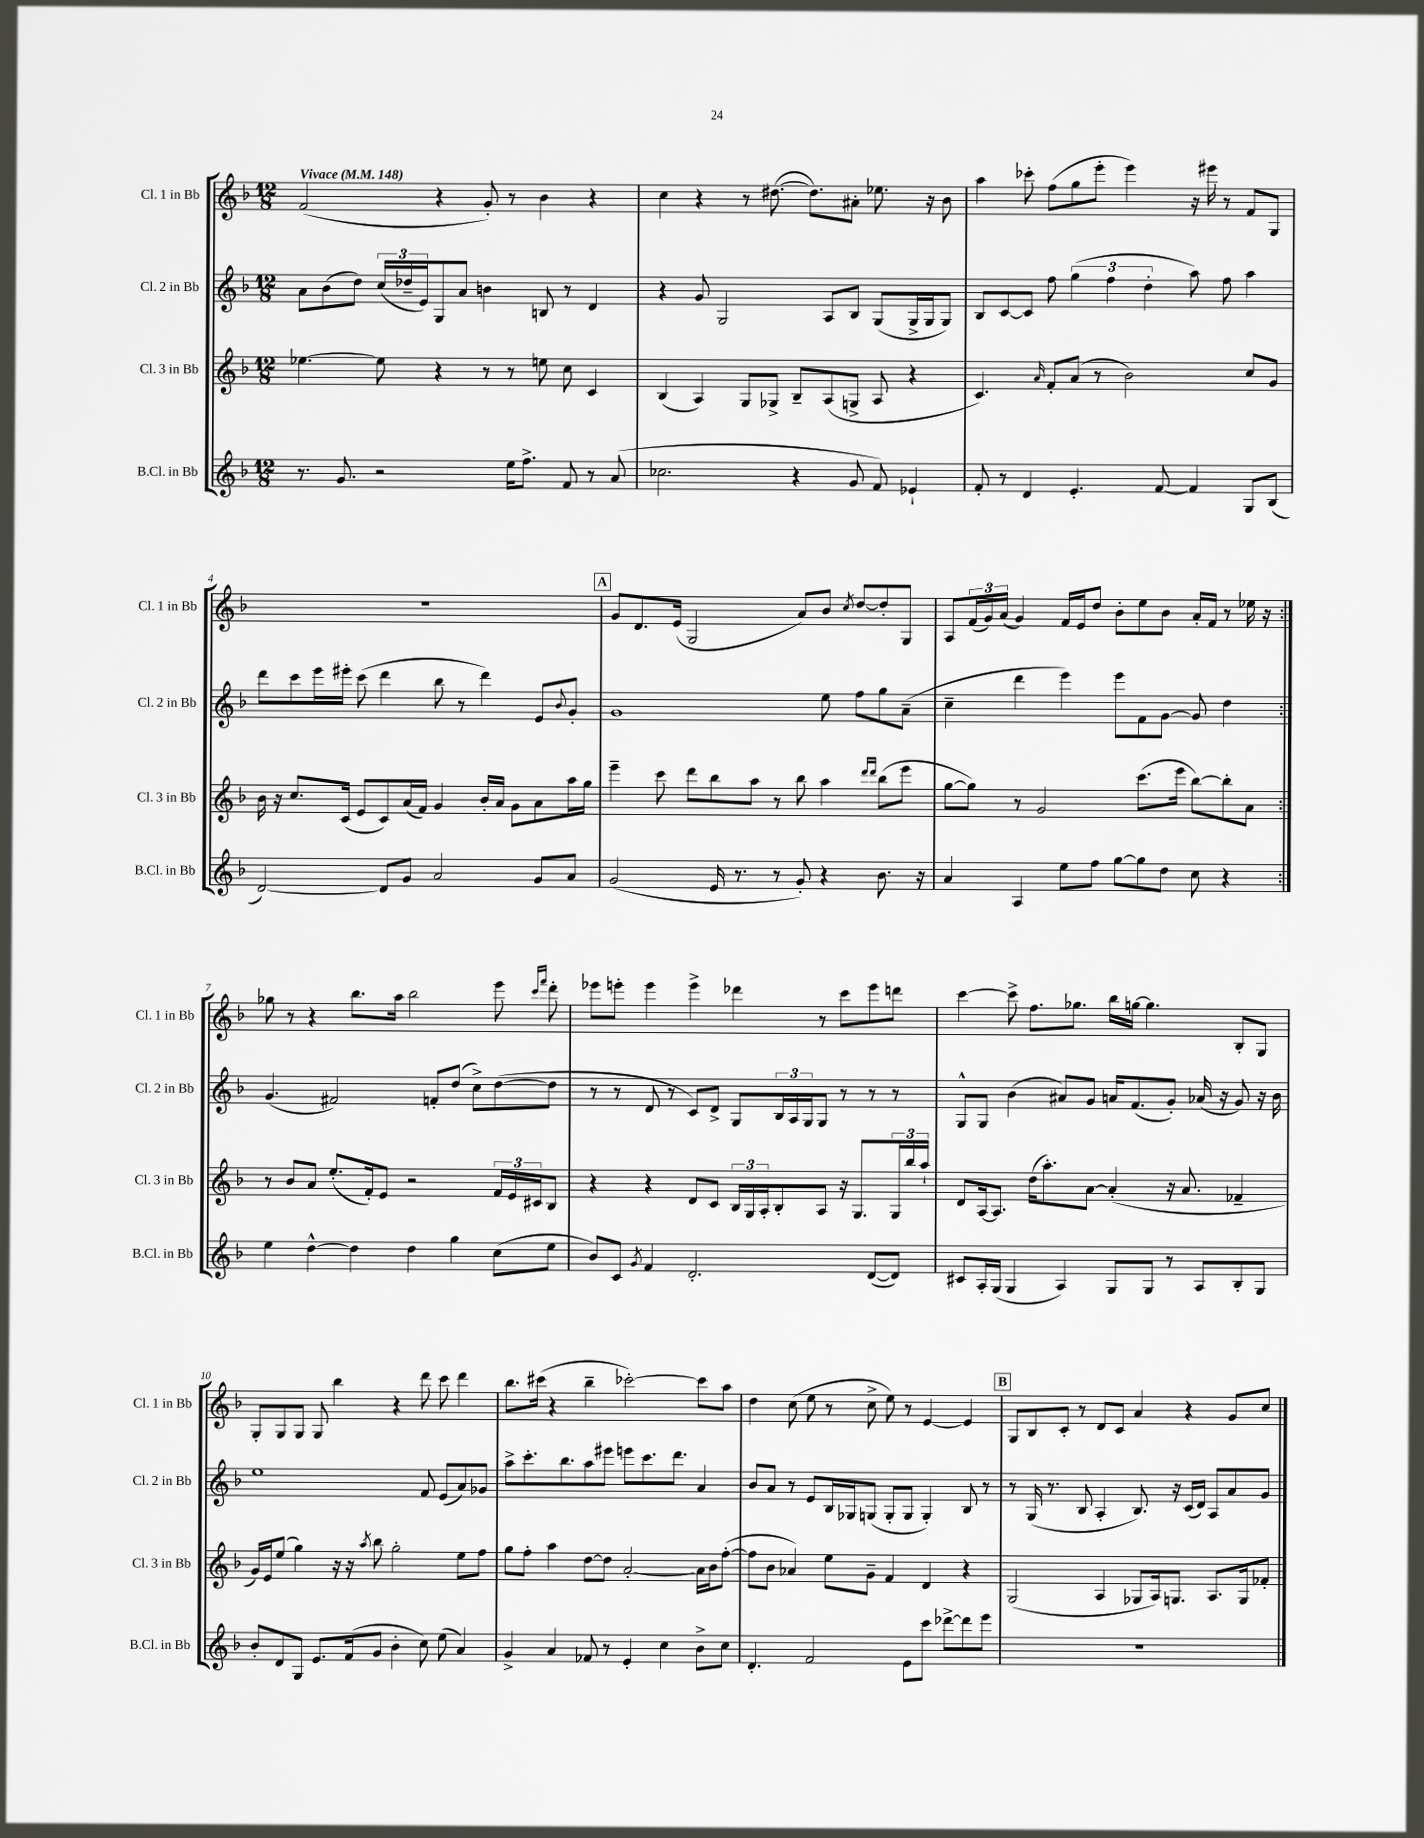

**kern	**kern	**kern	**kern
*part4	*part3	*part2	*part1
*staff4	*staff3	*staff2	*staff1
*I"B.Cl. in Bb	*I"Cl. 3 in Bb	*I"Cl. 2 in Bb	*I"Cl. 1 in Bb
*I'B.Cl. in Bb	*I'Cl. 3 in Bb	*I'Cl. 2 in Bb	*I'Cl. 1 in Bb
*clefG2	*clefG2	*clefG2	*clefG2
*k[b-]	*k[b-]	*k[b-]	*k[b-]
*M12/8	*M12/8	*M12/8	*M12/8
*MM148	*MM148	*MM148	*MM148
=1	=1	=1	=1
!	!	!	!LO:TX:a:B:t=Vivace
8.r	[4.ee-X\	8a\L	(2f/
.	.	(8b-\	.
8.g/	.	.	.
.	.	8dd\J)	.
2r	8ee-\]	(24cc/LL	.
.	.	24dd-X~/	.
.	.	24e/J)	.
.	4r	8G/	4r
.	.	8a/J	.
.	8r	4bn\	8g'/)
16ee\KL	8r	.	8r
8.ff^\J	.	.	.
.	8een\	8Bn/	4b-\
8f/	8cc\	8r	.
8r	4c/	4d/	4r
(8a/	.	.	.
=2	=2	=2	=2
2.cc-X\	(4B-/	4r	4cc\
.	4A/)	8g/	4r
.	.	2G/	.
.	8G/L	.	8r
.	8G-X^/J	.	([8.dd#X\
4r	8B-~/L	.	.
.	.	.	8.dd#\L])
.	(8A/	8A/L	.
8g/	8Gn^/J	8B-/J	8a#X'\J
8f/)	8A/	(8G/L	8.ee-X\
4e-X`/	4r	16G^/L	.
.	.	16G/J	16r
.	.	8G/J)	8b-\
=3	=3	=3	=3
8f'/	4.c/)	8B-/L	4aa\
8r	.	[8c/	.
4d/	.	8c/J]	8ccc-X'\
.	16qqa/	.	.
.	8f'/L	8ff\	(8ff\L
4.e'/	(8a/J	(6gg\	8gg\
.	8r	.	8eee'\J
.	.	6ff\	.
.	2b-\)	.	4eee\)
.	.	6dd'\	.
[8f/	.	.	.
4f/]	.	8aa\)	16r
.	.	.	16eee#X\
.	.	8ff\	8r
8G/L	8cc/L	4aa\	8f/L
(8B-/J	8g/J	.	8G/J
!!LO:LB:g=z
=4	=4	=4	=4
[2d/)	16b-\	8ddd\L	1.r
.	16r	.	.
.	8.cc/L	8ccc\	.
.	.	16eee\L	.
.	(16c/Jk	16eee#X'\JJ	.
.	8e/L	(8ccc\	.
8d/L]	8c/)	4ddd\	.
8g/J	(16a/L	.	.
.	16f/JJ)	.	.
2a/	4g/	8bb-\	.
.	.	8r	.
.	16b-'/LL	4ddd\)	.
.	16a/JJ	.	.
.	8g\L	.	.
8g/L	8a\	8e/L	.
.	.	8qqb-/	.
8a/J	16aa\L	8g'/J	.
.	16gg\JJ	.	.
!!LO:REH:place=s1:t=A
=5	=5	=5	=5
(2g/	4eee~\	1g	8g/L
.	.	.	8.d/
.	8ccc\	.	.
.	.	.	(16e/Jk
.	8ddd\L	.	2G/
16e/	8bb-\	.	.
8.r	.	.	.
.	8aa\J	.	.
8r	8r	.	.
8g'/)	8bb-\	.	8a/L)
4r	4aa\	8ee\	8b-/J
.	.	.	8qcc/
.	.	8ff\L	[8dd/L
.	16qqddd/LL	.	.
.	16qqddd/JJ	.	.
8.b-\	(8bb-\L	8gg\	8dd'/]
.	8eee\J	(8a~\J	8G/J
16r	.	.	.
=6	=6	=6	=6
4a/	[8gg\L	4cc~\	8A/L
.	8gg\J])	.	(24f/L
.	.	.	24g/)
.	.	.	(24a/JJ
4A/	8r	4ddd\	4g/)
.	2g/	.	.
8ee\L	.	4eee\)	16f/LL
.	.	.	16e/J
8ff\J	.	.	8dd/J
[8gg\L	.	8eee\L	8b-'\L
8gg\]	(8.ccc\L	8f\	8ee\
8dd\J	.	[8g\J	8b-\J
.	16eee\Jk	.	.
8cc\	[8bb-\L)	8g/]	16a'/LL
.	.	.	16f/JJ
4r	8bb-'\]	4dd\	8r
.	8a\J	.	16ee-X\
.	.	.	16r
!!LO:LB:g=z
=7:|!	=7:|!	=7:|!	=7:|!
4ee\	8r	(4.g/	8gg-X\
.	8b-/L	.	8r
[4dd^^\	8a/J	.	4r
.	(8.ee'/L	2f#X/)	.
4dd\]	.	.	8.bb-\L
.	16f'/k)	.	.
.	8e/J	.	.
.	.	.	16aa\Jk
4dd\	2r	.	2bb-\
.	.	8fn'/L	.
4gg\	.	(8dd/J	.
.	.	8cc^\L)	.
(8cc\L	24f/LL	([8dd\	8eee\
.	24e/	.	.
.	24c#X/J	.	.
.	.	.	16qqccc/LL
.	.	.	16qqfff/JJ
8ee\J	8B-/J	8dd\J]	8ddd'\
=8	=8	=8	=8
8b-/L)	4r	8r	8eee-X\L
8c/J	.	8r	8eeen'\J
8qg/	.	.	.
4f/	4r	8d/	4eee\
.	.	8r	.
2.d'/	8d/L	8c/L)	4eee^\
.	8c/J	8d^/J	.
.	24B-/LL	8G/L	4ddd-X\
.	24G/	.	.
.	24A'/J	.	.
.	8B-'/	24B-/L	.
.	.	24A/	.
.	.	24G/J	.
.	8A/J	8G/J	8r
.	16r	8r	8ccc\L
.	8.G/L	.	.
([8d/L	.	8r	8eee\
8d/J])	24G/L	8r	8dddn\J
.	24bb-/	.	.
.	24aa`/JJ	.	.
=9	=9	=9	=9
8c#X/L	8d/L	8G^^/L	[4ccc\
16A'/L	[16A/k	8G/J	.
(16G/JJ	8.A/J]	.	.
4G/	.	(4b-\	8ccc^\]
.	(16dd\KL	.	8.ff\L
.	8.aa'\)	.	.
4A/)	.	8a#X/L)	.
.	.	.	8.gg-X\J
.	[8a\J	8g/J	.
8G/L	(4a'/]	16an/KL	16bb-\LL
.	.	(8.f/	[16ggn\JJ
8G/J	.	.	4.gg\]
8r	16r	8g'/J)	.
.	8.a/	.	.
8A/L	.	(16a-X/	.
.	.	16r	.
8B-'/	4f-X~/	8g/)	8B-'/L
8G/J	.	16r	8G/J
.	.	16b-\	.
!!LO:LB:g=z
=10	=10	=10	=10
8b-'/L	16g/LL)	1ee	8G'/L
.	16e/J	.	.
8d/	(8ee/J	.	8G/
8G/J	4gg\)	.	8G/J
8.e/L	.	.	8G/
.	16r	.	4bb-\
(16f/k	16r	.	.
.	8qaa/	.	.
8g/J	8bb-\	.	.
4b-'\	2gg'\	.	4r
8cc\)	.	8f/	8ddd\
(8ee\	.	(8e/L	8ccc\
4a/)	8ee\L	8a/)	4ddd\
.	8ff\J	8g-X/J	.
=11	=11	=11	=11
4g^/	8gg\L	8aa^\L	8.bb-\L
.	8ff'\J	8.ccc'\	.
.	.	.	(16ccc#X\Jk
4a/	4aa\	.	4r
.	.	8.bb-\	.
8f-X/	[8dd\L	8aa\	4bb-~\
8r	8dd\J]	8eee#X\J	.
4e'/	[2a'/	8eeen\L	[2ccc-X'\)
.	.	8.ccc\	.
4cc\	.	.	.
.	.	8.ddd\J	.
8b-^\L	16a\LL]	4a/	8ccc-\L]
.	16b-\J	.	.
8cc\J	([8ff'\J	.	8aa\J
=12	=12	=12	=12
4.d'/	8ff\L]	8b-/L	4dd\
.	8b-\J	8a/J	.
.	4a-X/)	8r	(8cc\
2f/	.	8e/L	8ee\
.	8ee\L	16B-/L	8r
.	.	16G-X/J	.
.	8g~\J	(8Gn/J	8cc^\
.	4f/	8G'/L	8ee\)
8e\L	.	8G/J	8r
8ccc\J	4d/	4G'/)	[4e/
[8ddd-X^\L	.	.	.
8ddd-\]	4r	8B-/	4e/]
8eee\J	.	8r	.
!!LO:REH:place=s1:t=B
=13	=13	=13	=13
1.r	(2G/	8r	8G/L
.	.	(16G/	8B-/
.	.	8.r	.
.	.	.	8c'/J
.	.	8B-/	8r
.	4A/	4A'/	8d/L
.	.	.	8c/J
.	8G-X/L	8.B-/)	4a/
.	16A/k)	.	.
.	8.Gn/J	16r	.
.	.	(16c/LL	4r
.	.	16d/JJ)	.
.	8.A/L	8A/L	.
.	.	8a/	8g/L
.	16G/k	.	.
.	8f-X'/J	8g/J	8cc/J
==	==	==	==
*-	*-	*-	*-
